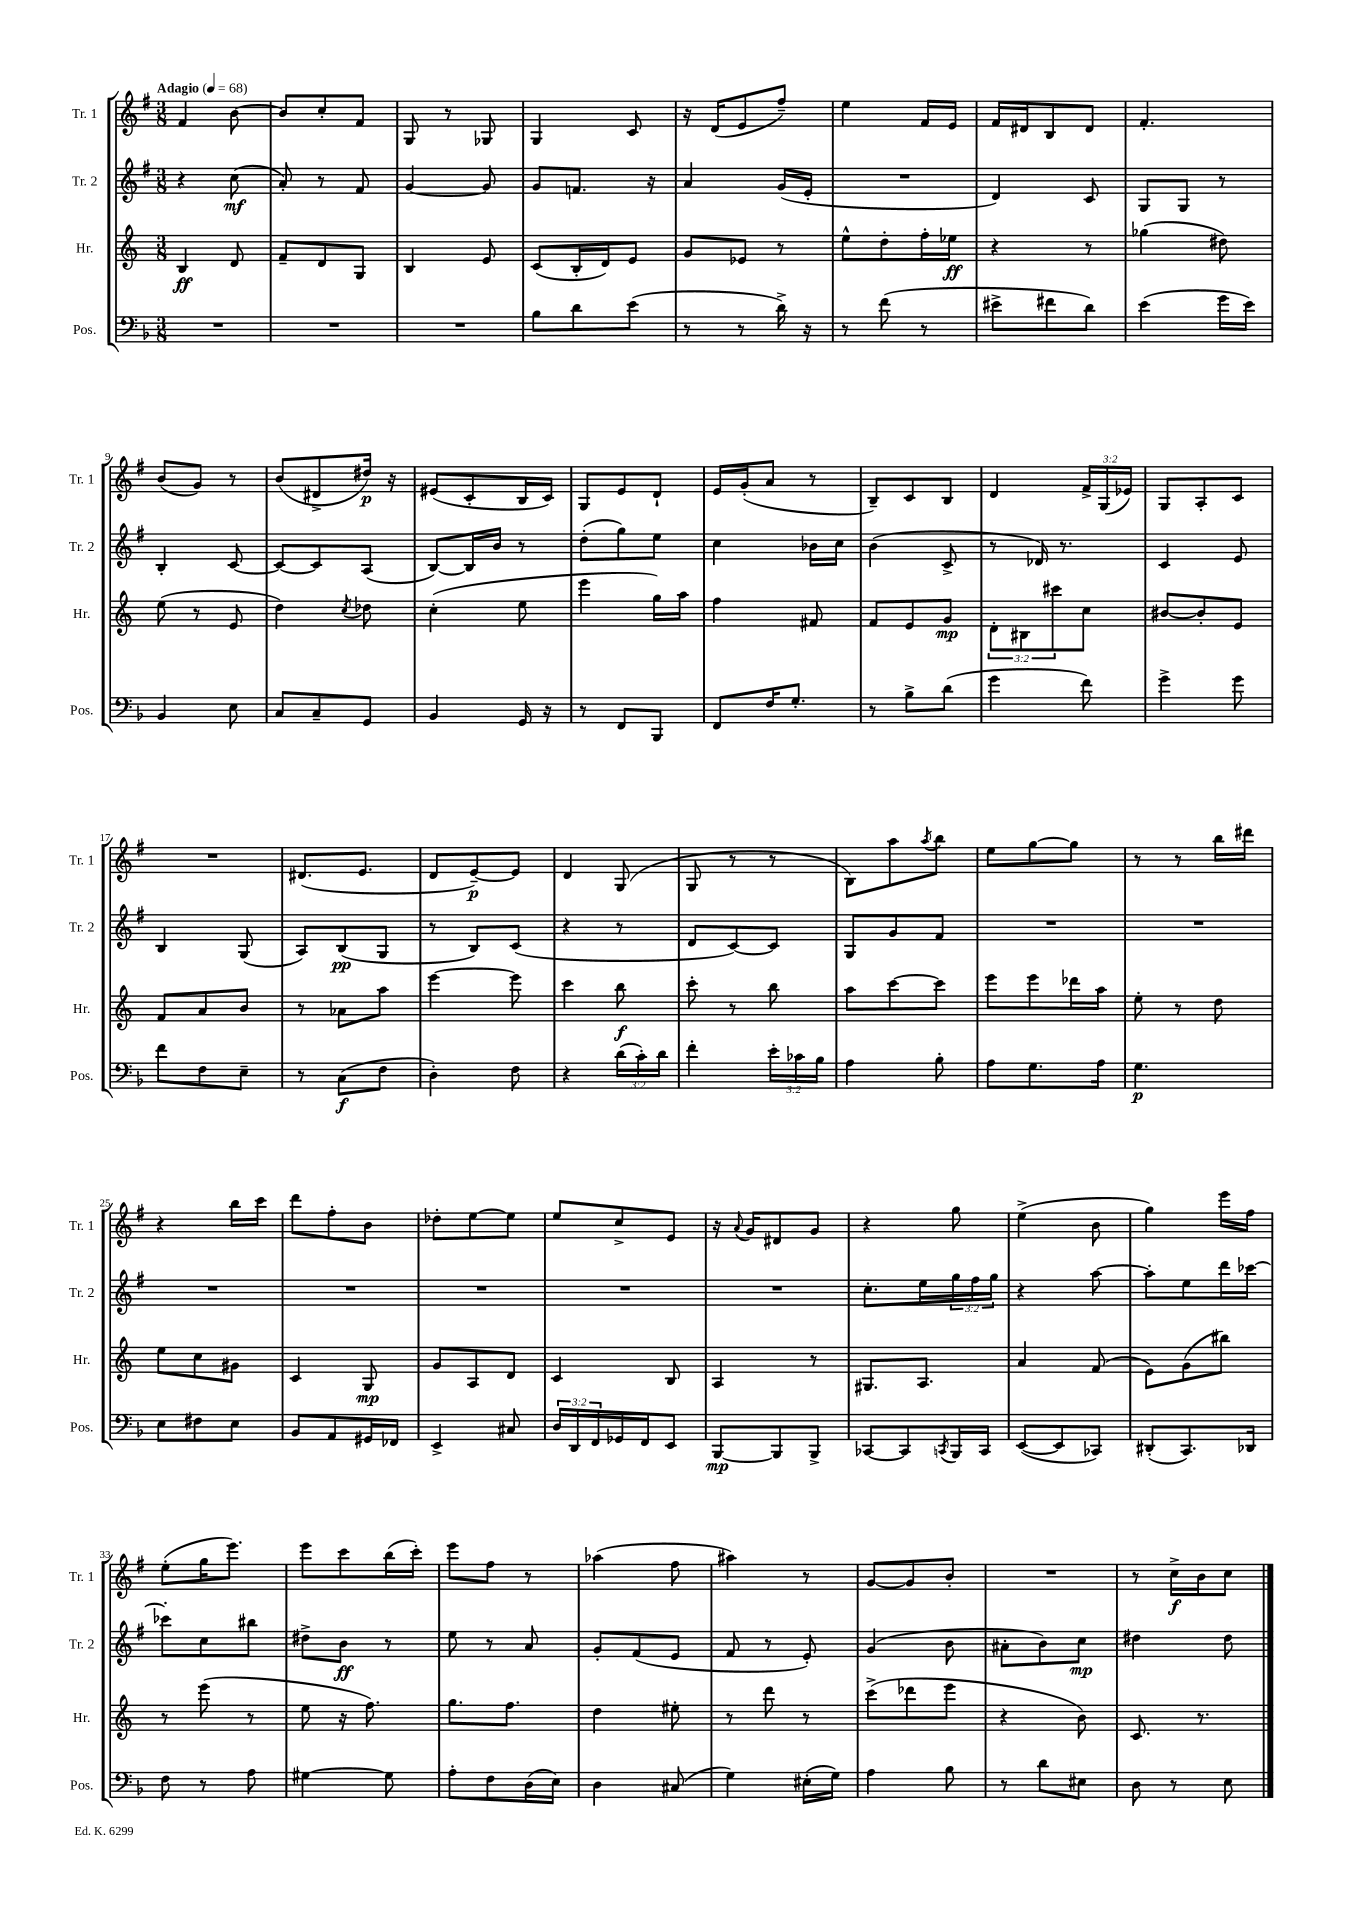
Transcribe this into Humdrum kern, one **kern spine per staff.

**kern	**kern	**kern	**kern
*staff4	*staff3	*staff2	*staff1
*clefF4	*clefG2	*clefG2	*clefG2
*k[b-]	*k[]	*k[f#]	*k[f#]
*M3/8	*M3/8	*M3/8	*M3/8
*MM68	*MM68	*MM68	*MM68
4.r	4B/	4r	4f#/
.	8d/	(8cc\	[8b\
=	=	=	=
4.r	8f~/L	8a'/)	8b/]L
.	8d/	8r	8cc'/
.	8G/J	8f#/	8f#/J
=	=	=	=
4.r	4B/	[4g/	8G/
.	.	.	8r
.	8e/	8g/]	8G-/
=	=	=	=
8B-\L	(8c/L	8g/L	4G/
8d\	16B'/L	8.f/J	.
.	16d/J)	.	.
(8e\J	8e/J	.	8c/
.	.	16r	.
=	=	=	=
8r	8g/L	4a/	16r
.	.	.	(16d/LK
8r	8e-/J	.	8e/
16d^\)	8r	(16g/LL	8ff#~/J)
16r	.	16e'/JJ	.
=	=	=	=
8r	8ee^^\L	4.r	4ee\
(8f\	8dd'\	.	.
8r	16ff'\L	.	16f#/LL
.	16ee-\JJ	.	16e/JJ
=	=	=	=
8e#^\L	4r	4d/)	16f#/LL
.	.	.	16d#/J
8f#\	.	.	8B/
8d\J)	8r	8c/	8d#/J
=	=	=	=
(4e\	(4gg-\	8G/L	4.f#'/
.	.	8G/J	.
16g\LL	8dd#\)	8r	.
16e\JJ)	.	.	.
=	=	=	=
4BB-/	(8ee\	4B'/	(8b/L
.	8r	.	8g/J)
8E\	8e/	[8c/	8r
=	=	=	=
8C/L	4dd\)	8c/_L	(8b/L
8C~/	.	8c/]	8d#^/
.	8qcc/	.	.
8GG/J	8dd-\	(8A/J	16dd#/Jk)
.	.	.	16r
=	=	=	=
4BB-/	(4cc'\	[8B/L)	(8e#/L
.	.	16B/]L	8c'/
.	.	16b/JJ	.
16GG/	8ee\	8r	16B/L
16r	.	.	16c/JJ)
=	=	=	=
8r	4eee\	(8dd'\L	8G/L
8FF/L	.	8gg\)	8e/
8BBB-/J	16gg\LL)	8ee\J	8d`/J
.	16aa\JJ	.	.
=	=	=	=
8FF/L	4ff\	4cc\	16e/LL
.	.	.	(16g'/J
16F/K	.	.	8a/J
8.G'/J	.	.	.
.	8f#/	16b-\LL	8r
.	.	16cc\JJ	.
=	=	=	=
8r	8f/L	(4b\	8B~/L)
8B-^\L	8e/	.	8c/
(8d\J	8g/J	8c^/	8B/J
=	=	=	=
4g\	12d'\L	8r	4d/
.	12B#\	.	.
.	.	16d-/)	.
.	12ccc#\	.	.
.	.	8.r	.
8f\)	8cc\J	.	24f#^/LL
.	.	.	(24G/
.	.	.	24e-/JJ)
=	=	=	=
4g^\	[8b#/L	4c/	8G/L
.	8b#'/]	.	8A'/
8g\	8e/J	8e/	8c/J
=	=	=	=
8f\L	8f/L	4B/	4.r
8F\	8a/	.	.
8E~\J	8b/J	(8G/	.
=	=	=	=
8r	8r	8A/L)	(8.d#/L
(8C\L	8a-\L	(8B/	.
.	.	.	8.e/J
8F\J	8aa\J	8G/J	.
=	=	=	=
4D'\)	[4eee\	8r	8d/L
.	.	8B/L)	[8e~/)
8F\	8eee\]	(8c/J	8e/]J
=	=	=	=
4r	4ccc\	4r	4d/
(24d\LL	8bb\	8r	(8G/
24c'\)	.	.	.
24d\JJ	.	.	.
=	=	=	=
4f'\	8ccc'\	8d/L	8G/
.	8r	[8c/)	8r
24e'\LL	8bb\	8c/]J	8r
24c-\	.	.	.
24B-\JJ	.	.	.
=	=	=	=
4A\	8aa\L	8G/L	8B\L)
.	[8ccc\	8g/	8aa\
.	.	.	8qaa/
8B-'\	8ccc\]J	8f#/J	8bb\J
=	=	=	=
8A\L	8eee\L	4.r	8ee\L
8.G\	8eee\	.	[8gg\
.	16ddd-\L	.	8gg\]J
16A\Jk	16aa\JJ	.	.
=	=	=	=
4.G\	8ee'\	4.r	8r
.	8r	.	8r
.	8dd\	.	16bb\LL
.	.	.	16ddd#\JJ
=	=	=	=
8E\L	8ee\L	4.r	4r
8F#\	8cc\	.	.
8E\J	8g#\J	.	16bb\LL
.	.	.	16ccc\JJ
=	=	=	=
8BB-/L	4c/	4.r	8ddd\L
8AA/	.	.	8ff#'\
16GG#/L	8G/	.	8b\J
16FF-/JJ	.	.	.
=	=	=	=
4EE^/	8g/L	4.r	8dd-'\L
.	8A/	.	[8ee\
8C#/	8d/J	.	8ee\]J
=	=	=	=
24D/LL	4c/	4.r	8ee/L
24DD/	.	.	.
24FF/	.	.	.
16GG-/	.	.	8cc^/
16FF/J	.	.	.
8EE/J	8B/	.	8e/J
=	=	=	=
[8BBB-/L	4A/	4.r	16r
.	.	.	8qqa/
.	.	.	16g/LK
8BBB-/]	.	.	8d#/
8BBB-^/J	8r	.	8g/J
=	=	=	=
[8CC-/L	8.G#/L	8.cc'\L	4r
8CC-/]	.	.	.
.	8.A/J	16ee\L	.
8qCC/	.	.	.
16BBB-/L	.	24gg\	8gg\
.	.	24ff#\	.
16CC/JJ	.	.	.
.	.	24gg\JJ	.
=	=	=	=
([8EE/L	4a/	4r	(4ee^\
8EE/]	.	.	.
8CC-/J)	(8f/	[8aa\	8b\
=	=	=	=
(8DD#'/L	8e\L)	8aa'\]L	4gg\)
8.CC/)	(8g\	8ee\	.
.	8bb#\J)	16ddd\L	16eee\LL
16DD-/Jk	.	[16ccc-\JJ	16ff#\JJ
=	=	=	=
8F\	8r	8ccc-'\]L	(8ee'\L
8r	(8eee\	8cc\	16gg\K
.	.	.	8.eee\J)
8A\	8r	8bb#\J	.
=	=	=	=
[4G#\	8ee\	8dd#^\L	8eee\L
.	16r	8b\J	8ccc\
.	8.ff\)	.	.
8G#\]	.	8r	(16bb\L
.	.	.	16ccc'\JJ)
=	=	=	=
8A'\L	8.gg\L	8ee\	8eee\L
8F\	.	8r	8ff#\J
.	8.ff\J	.	.
(16D\L	.	8a/	8r
16E\JJ)	.	.	.
=	=	=	=
4D\	4dd\	8g'/L	(4aa-\
.	.	(8f#/	.
(8C#/	8ee#'\	8e/J	8ff#\
=	=	=	=
4G\)	8r	8f#/	4aa#\)
.	8ddd\	8r	.
(16E#'\LL	8r	8e'/)	8r
16G\JJ)	.	.	.
=	=	=	=
4A\	(8ccc^\L	(4g/	[8g/L
.	8ddd-\	.	8g/]
8B-\	8eee\J	8b\	8b'/J
=	=	=	=
8r	4r	8a#'\L	4.r
8d\L	.	8b\)	.
8E#\J	8b\)	8cc\J	.
=	=	=	=
8D\	8.c/	4dd#\	8r
8r	.	.	16cc^\LL
.	8.r	.	16b\J
8E\	.	8dd#\	8cc\J
==	==	==	==
*-	*-	*-	*-
